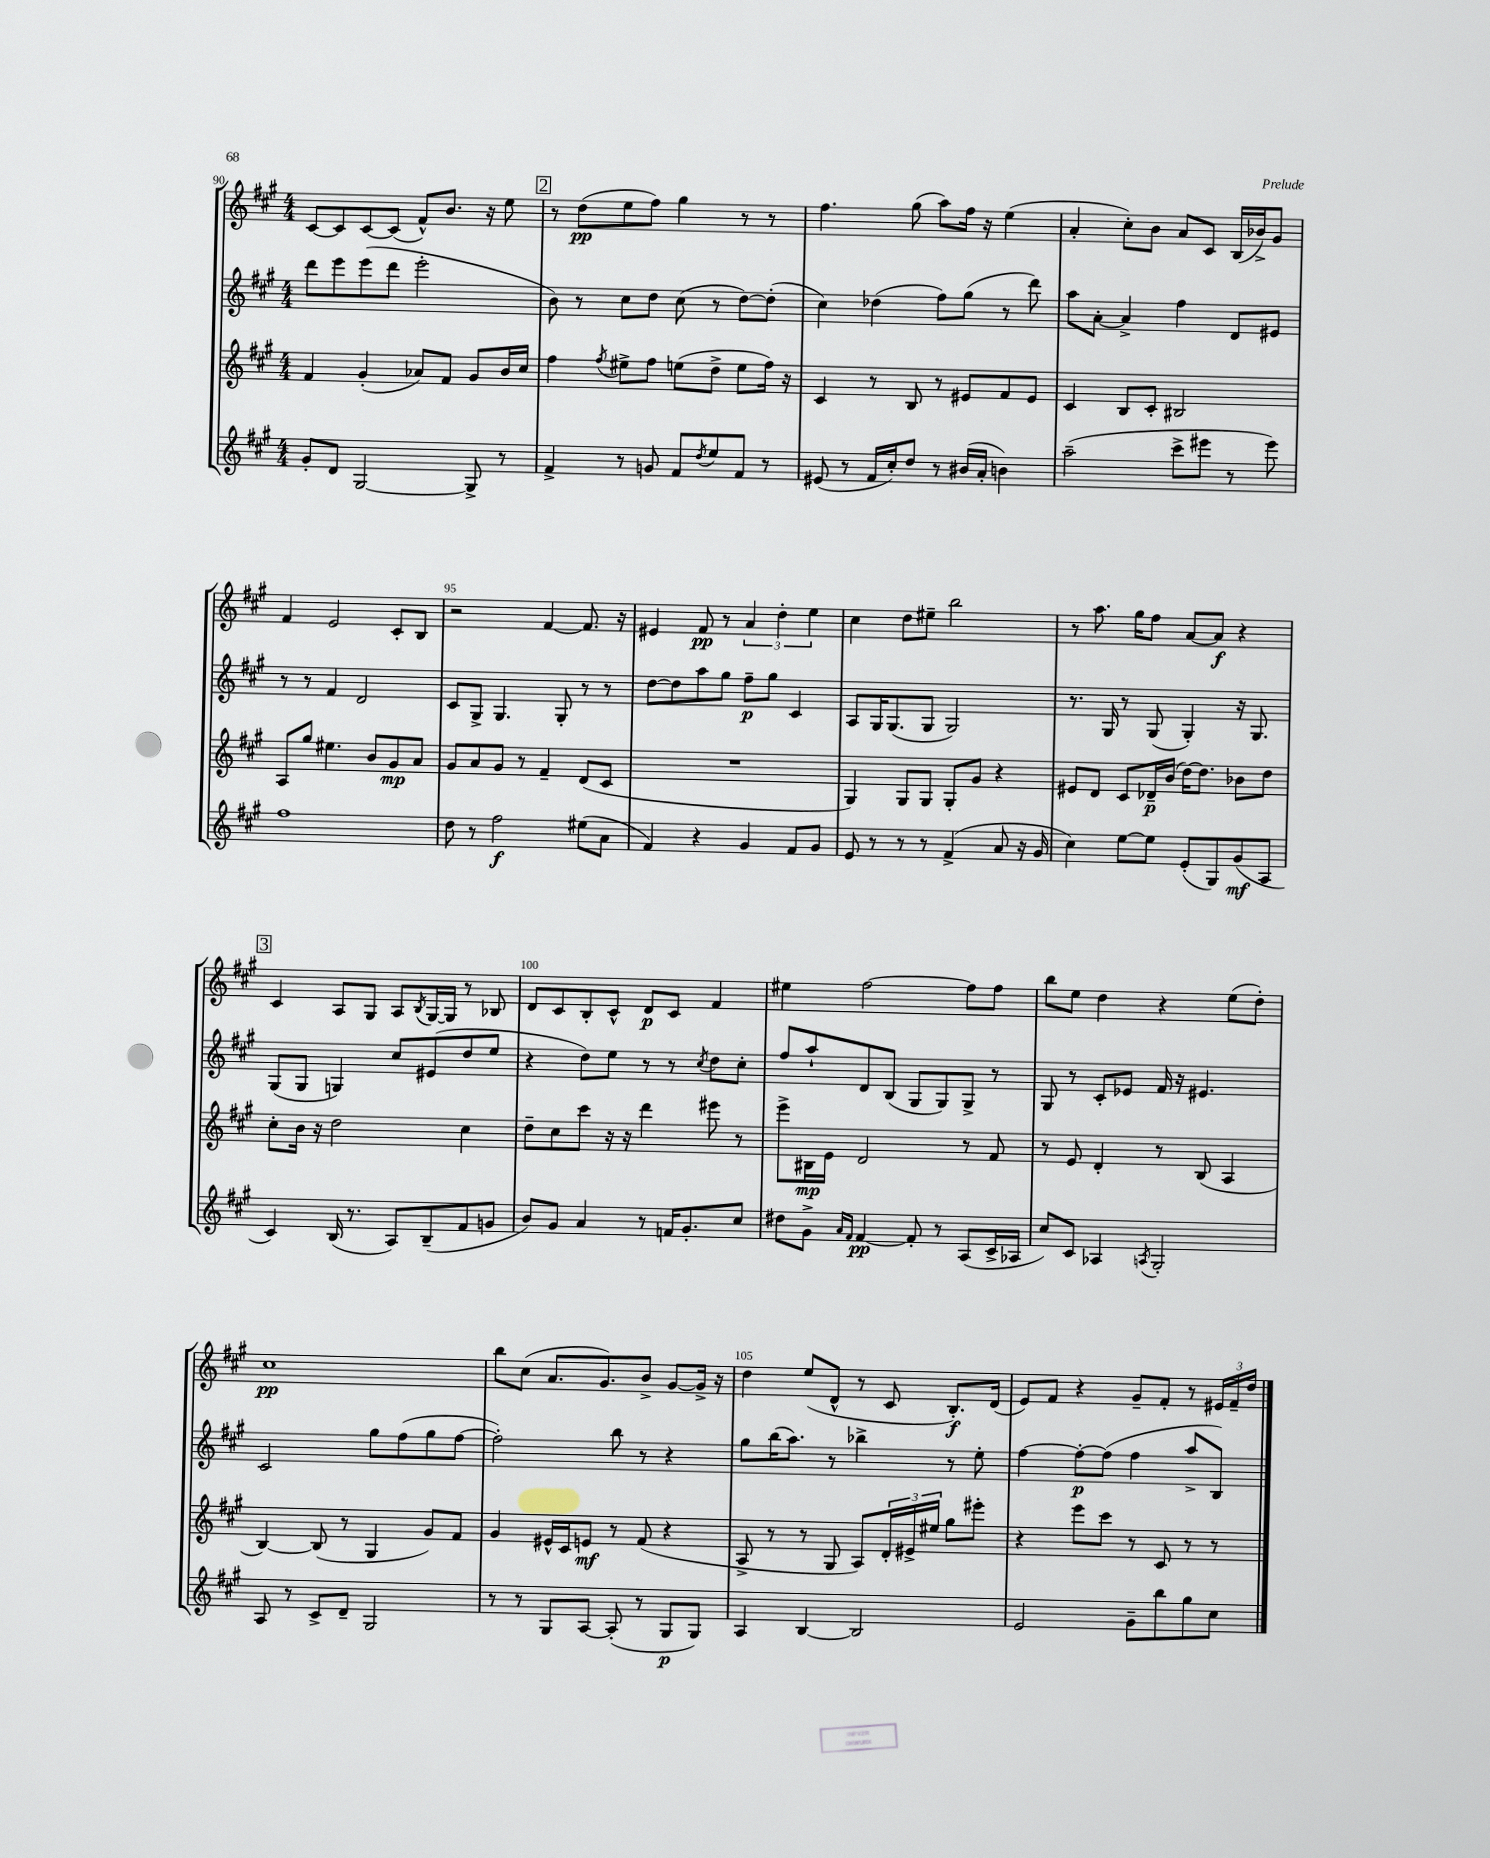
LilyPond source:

<<
\new StaffGroup <<
\new Staff = "s0" {
    \clef treble \key a \major \numericTimeSignature \time 4/4
    cis'8~ cis'8 cis'8~ cis'8( fis'8-^) b'8. r16 e''8 |
    \mark \markup { \box "2" } r8 d''8\pp( e''8 fis''8) gis''4 r8 r8 |
    fis''4. gis''8( a''8) fis''16 r16 e''4( |
    a'4-. cis''8-.) b'8 a'8 cis'8 b16( bes'16->) gis'8 |
    fis'4 e'2 cis'8-. b8 |
    r2 fis'4~ fis'8. r16 |
    eis'4 fis'8\pp r8 \tuplet 3/2 { a'4 d''4-. e''4 } |
    cis''4 d''8 eis''8-- b''2 |
    r8 a''8. gis''16 fis''8 a'8~ a'8\f r4 |
    \mark \markup { \box "3" } cis'4 a8 gis8 a8 \acciaccatura { b8 } gis16~ gis16 r8 bes8 |
    d'8 cis'8 b8-. cis'8-^ d'8\p cis'8 fis'4 |
    eis''4 fis''2~ fis''8 fis''8 |
    b''8 e''8 d''4 r4 e''8( d''8-.) |
    cis''1\pp |
    b''8 cis''8( a'8. gis'8.) b'8-> gis'8~ gis'16-> r16 |
    d''4 e''8( d'8-^ r8 cis'8 b8.-.\f) d'16( |
    e'8) fis'8 r4 gis'8-- fis'8-. r8 \tuplet 3/2 { eis'16 fis'16-- d''16 } \bar "|." |
}
\new Staff = "s1" {
    \clef treble \key a \major \numericTimeSignature \time 4/4
    d'''8 e'''8 e'''8( d'''8 e'''2-. |
    \mark \markup { \box "2" } b'8) r8 cis''8 d''8 cis''8( r8 d''8~) d''8-.( |
    cis''4) des''4( fis''8) gis''8( r8 d'''8) |
    a''8 a'8~-. a'4-> fis''4 d'8 eis'8 |
    r8 r8 fis'4 d'2 |
    cis'8 gis8-> gis4. gis8-. r8 r8 |
    d''8~ d''8 a''8 gis''8 fis''8--\p gis''8 cis'4 |
    a8 gis16 gis8.( gis8 gis2) |
    r8. gis16 r8 gis8( gis4-.) r16 gis8. |
    \mark \markup { \box "3" } gis8( gis8 g4) cis''8 eis'8( d''8 e''8 |
    r4 d''8) e''8 r8 r8 \acciaccatura { cis''8 } d''8 cis''8-. |
    fis''8 a''8-! d'8 b8( gis8 gis8) gis8-> r8 |
    gis8 r8 cis'8-. ees'8 fis'16 r16 eis'4. |
    cis'2 gis''8 fis''8( gis''8 fis''8~ |
    fis''2-.) b''8 r8 r4 |
    gis''8 b''16( a''8.) r8 bes''4-> r8 e''8-. |
    fis''4~ fis''8~-.\p fis''8( fis''4 a''8-> b8) \bar "|." |
}
\new Staff = "s2" {
    \clef treble \key a \major \numericTimeSignature \time 4/4
    fis'4 gis'4-.( aes'8) fis'8 gis'8 b'16 cis''16 |
    \mark \markup { \box "2" } fis''4 \acciaccatura { fis''8 } eis''8-> fis''8 e''8( d''8-> e''8 fis''16) r16 |
    cis'4 r8 b8 r8 eis'8 fis'8 eis'8 |
    cis'4 b8 cis'8-. bis2 |
    a8 gis''8 eis''4. b'8 gis'8\mp a'8 |
    gis'8 a'8 gis'8 r8 fis'4-- d'8( cis'8 |
    R1 |
    gis4) gis8 gis8 gis8-. gis'8 r4 |
    eis'8 d'8 cis'8 des'16--\p b'16( d''16~) d''8. bes'8 d''8 |
    \mark \markup { \box "3" } cis''8-. b'16 r16 d''2 cis''4 |
    d''8-- cis''8 cis'''8 r16 r16 d'''4 eis'''8 r8 |
    e'''8-> bis16\mp e'16 d'2 r8 fis'8 |
    r8 e'8 d'4-. r8 b8( a4 |
    b4~) b8( r8 gis4 gis'8) fis'8 |
    gis'4 eis'16-^ cis'16 e'8\mf r8 fis'8( r4 |
    a8-> r8 r8 gis8 a8) \tuplet 3/2 { d'16-. eis'16-> eis''16 } gis''8 eis'''8-. |
    r4 e'''8 cis'''8 r8 cis'8 r8 r8 \bar "|." |
}
\new Staff = "s3" {
    \clef treble \key a \major \numericTimeSignature \time 4/4
    gis'8-. d'8 gis2~ gis8-> r8 |
    \mark \markup { \box "2" } fis'4-> r8 g'8 fis'8 \acciaccatura { d''8 } e''8 fis'8 r8 |
    eis'8( r8 fis'16 cis''16-.) d''8 r8 bis'16( a'16-. b'4) |
    a''2--( cis'''8-> eis'''8 r8 eis'''8) |
    fis''1 |
    d''8 r8 fis''2\f eis''8( a'8 |
    fis'4) r4 gis'4 fis'8 gis'8 |
    e'8 r8 r8 r8 fis'4->( a'8 r16 gis'16 |
    cis''4) e''8~ e''8 e'8-.( gis8) gis'8\mf( a8 |
    \mark \markup { \box "3" } cis'4) b16( r8. a8) b8--( fis'8 g'8 |
    b'8) gis'8 a'4 r8 f'16 gis'8.-. cis''8 |
    dis''8 gis'8-> \grace { a'16 fis'16 } fis'4~\pp fis'8-. r8 a8( cis'16-> aes16 |
    cis''8) cis'8 aes4 \acciaccatura { a8 } gis2-. |
    a8 r8 cis'8-> d'8-- gis2 |
    r8 r8 gis8 a8~ a8-.( r8 gis8\p gis8) |
    a4 b4~ b2 |
    e'2 gis'8-- b''8 gis''8 cis''8 \bar "|." |
}
>>
>>
\layout { \context { \Score currentBarNumber = #90 \override BarNumber.break-visibility = ##(#f #t #t) barNumberVisibility = #(every-nth-bar-number-visible 5) } }
